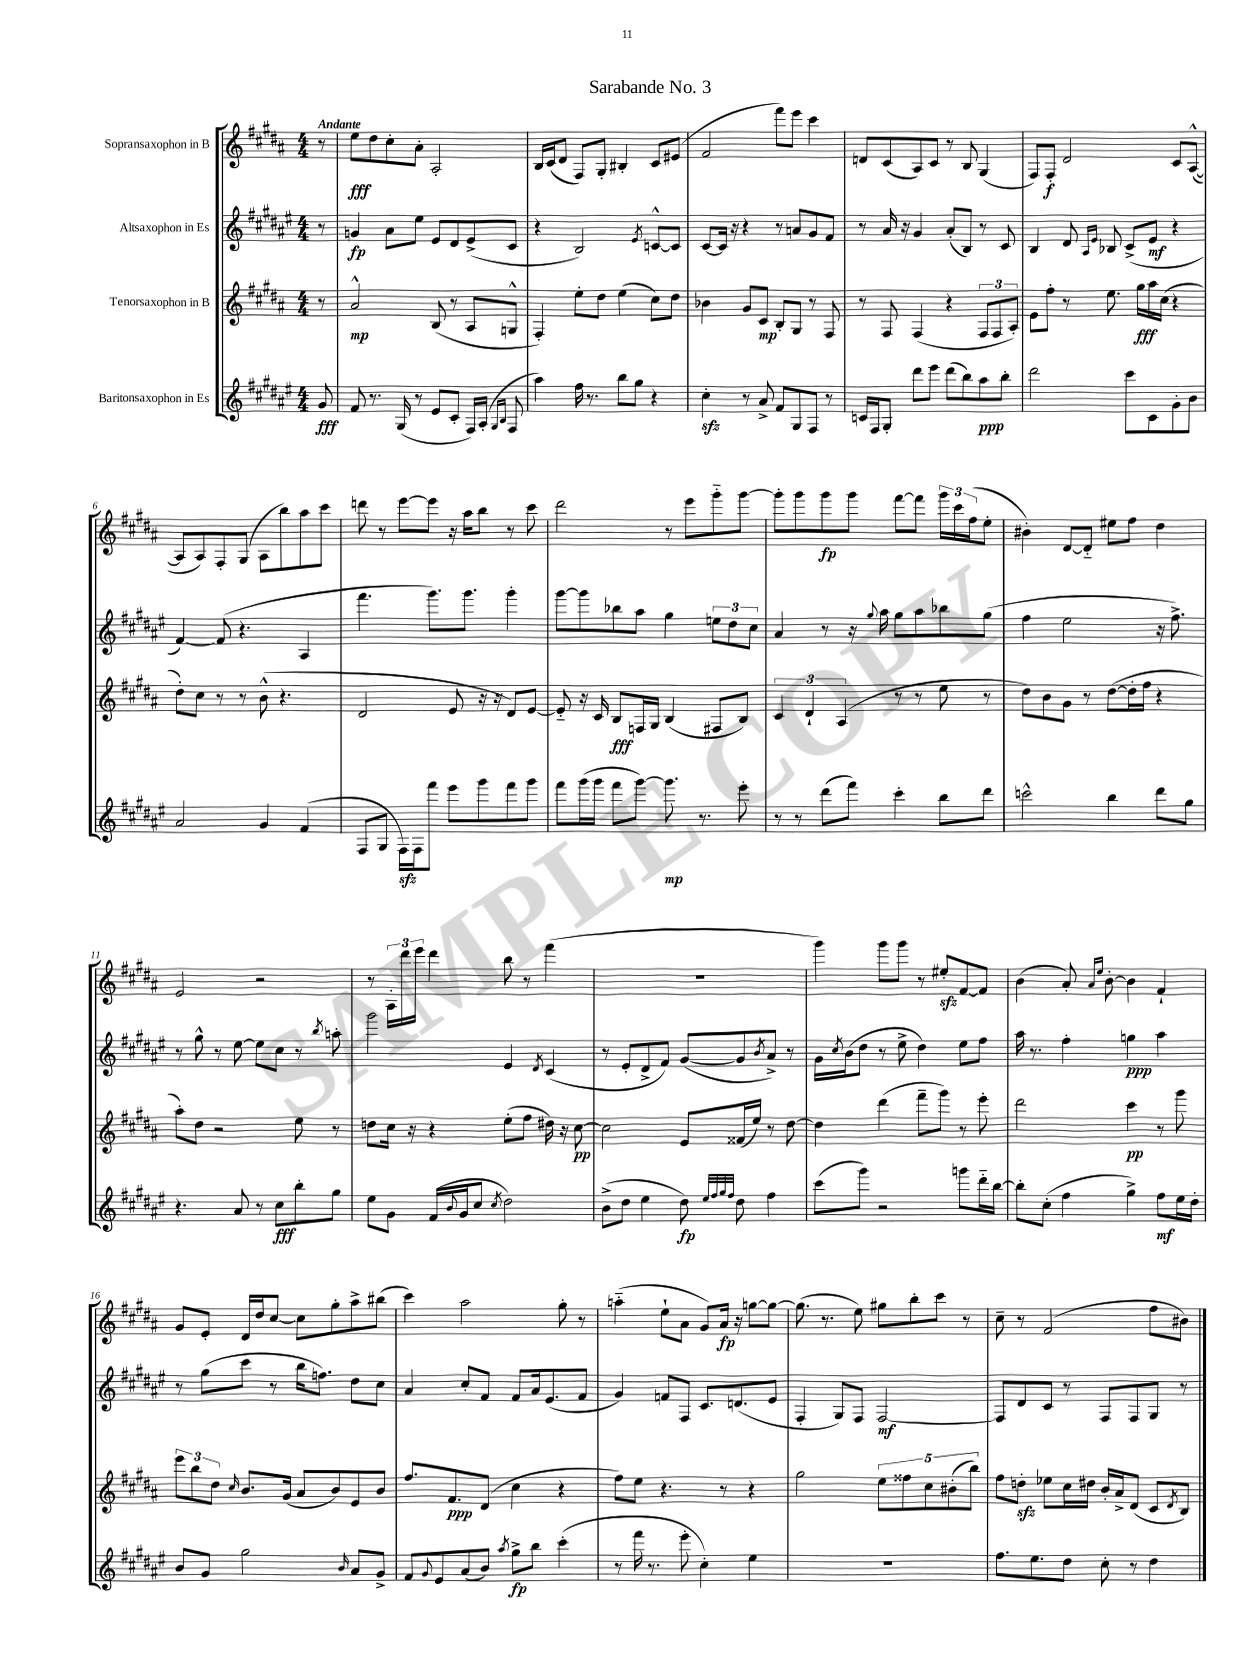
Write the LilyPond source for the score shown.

\header { title = "Sarabande No. 3" }
<<
\new StaffGroup <<
\new Staff = "s0" \with { instrumentName = "Sopransaxophon in B" } {
    \clef treble \key b \major \numericTimeSignature \time 4/4 \partial 8 \tempo "Andante"
    r8 |
    e''8\fff dis''8 cis''8-. ais'8-. ais2-. |
    b16 cis'16( dis'8 fis8) gis8-. bis4-. cis'8 eis'8( |
    fis'2 fis'''8) e'''8 cis'''4 |
    d'8 cis'8( ais8) cis'8 r8 b8 gis4( |
    fis8) fis8-.\f dis'2 cis'8 ais8~-^( |
    ais8 ais8) fis8-. gis8( ais8 b''8) ais''8 cis'''8 |
    d'''8 r8 e'''8~ e'''8 r16 ais''16 b''8 r8 cis'''8 |
    dis'''2 r8 e'''8 gis'''8-_ gis'''8~ |
    gis'''8-. gis'''8 gis'''8\fp gis'''8 fis'''8~ fis'''8 \tuplet 3/2 { gis'''16 cis'''16 fis''16( } e''8-. |
    bis'4-.) dis'8~ dis'8-_ eis''8 fis''8 dis''4 |
    e'2 r2 |
    r8 \tuplet 3/2 { ais16-. dis'''16 e'''16 } dis'''4 b''8 r8 fis'''4( |
    R1 |
    gis'''4) gis'''8 gis'''8 r8 eis''8-.\sfz fis'8~ fis'8 |
    b'4( ais'8-.) \grace { ais'16 e''16 } b'8~-. b'4 fis'4-! |
    gis'8 e'8-. dis'16 dis''16 cis''8~ cis''8 gis''8-. ais''8-> bis''8( |
    cis'''4) ais''2 gis''8-. r8 |
    a''4-_( e''8-! ais'8 gis'8) ais'16\fp r16 g''8~ g''8~ |
    g''8.( r8. e''8) gis''8 b''8-. cis'''8 r8 |
    cis''8-- r8 fis'2( fis''8 bis'8) \bar "|." |
}
\new Staff = "s1" \with { instrumentName = "Altsaxophon in Es" } {
    \clef treble \key fis \major \numericTimeSignature \time 4/4 \partial 8
    r8 |
    g'4\fp ais'8 eis''8 eis'8 dis'8 eis'8->( cis'8 |
    r4 b2) \acciaccatura { eis'8 } c'8~-^ c'8 |
    cis'8~ cis'16 r16 r4 r8 a'8 gis'8 fis'8 |
    r8 ais'16 r16 gis'4 ais'8-.( b8) r8 cis'8 |
    b4 dis'8 \grace { ais16 eis'16 } bes8 cis'8->( eis'8\mf r4 |
    fis'4~) fis'8( r4. ais4 |
    fis'''4. gis'''8.) gis'''8. gis'''4-. |
    gis'''8~ gis'''8 bes''8 ais''8 gis''4 \tuplet 3/2 { e''8 dis''8 cis''8 } |
    ais'4 r8 r16 \appoggiatura { gis''8 } ais''16 gis''8 ais''8 bes''8 gis''8( |
    fis''4 eis''2 r16 fis''8.->) |
    r8 gis''8-^ r8 eis''8~ eis''8 cis''8 r8 \acciaccatura { b''8 } a''8-. |
    gis'''2 eis'4 \acciaccatura { dis'8 } cis'4( |
    r8 eis'8-. dis'8-> fis'8) gis'8~( gis'8 \acciaccatura { b'8 } ais'8->) r8 |
    gis'16 \acciaccatura { cis''8 } b'16( dis''8 r8 eis''8-> dis''4) eis''8 fis''8 |
    ais''16 r8. fis''4-. g''4\ppp ais''4 |
    r8 gis''8( cis'''8 r8 b''16 f''8.) dis''8 cis''8 |
    ais'4 cis''8-. fis'8 fis'8 ais'16 eis'8.( fis'8 |
    gis'4) f'8 fis8 cis'8. d'8.( eis'8 |
    fis4-. gis8) fis8 fis2~\mf |
    fis8 dis'8 cis'8 r8 fis8 fis8 gis8 r8 \bar "|." |
}
\new Staff = "s2" \with { instrumentName = "Tenorsaxophon in B" } {
    \clef treble \key b \major \numericTimeSignature \time 4/4 \partial 8
    r8 |
    ais'2-^\mp b8( r8 ais8 g8-^ |
    fis4-.) e''8-. dis''8 e''4( cis''8) dis''8 |
    bes'4 gis'8 cis'8\mp b8-. gis8 r8 fis8 |
    r8 fis8 fis4( r4 \tuplet 3/2 { fis8 fis8 ais8-.) } |
    e'8 fis''8-. r8 e''8. gis''16\fff ais''16 cis''16( r4 |
    dis''8-.) cis''8 r8 r8 b'8-^( r4. |
    dis'2 e'8 r16 r16 dis'8) e'8~ |
    e'8-_ r16 cis'16 b8\fff f16 gis16 b4( fis8 b8) |
    \tuplet 3/2 { cis'4 dis'4-! ais4( } r8 r8 e''8 r8 |
    dis''8) b'8 gis'8 r8 dis''8~( dis''16-. fis''16 r4 |
    ais''8-.) dis''8 r2 e''8 r8 |
    d''8 cis''16 r16 r4 e''8-.( fis''8 dis''16) r16 cis''8~\pp |
    cis''2 e'8 fisis'16( e''16) r8 dis''8~ |
    dis''4 dis'''4( fis'''8-- gis'''8) r8 e'''8-. |
    dis'''2 cis'''4\pp r8 gis'''8 |
    \tuplet 3/2 { e'''8 b''8 dis''8 } \grace { cis''16 } b'8. gis'16( ais'8 b'8) e'8 b'8 |
    fis''8. fis'8.\ppp dis'8( cis''4 r4 |
    fis''8) e''8 r4. r8 r4 |
    gis''2 \tuplet 5/4 { e''8 fisis''8 cis''8 bis'8-.( b''8) } |
    fis''8 d''8-.\sfz ees''8 cis''16 dis''16 b'16-. ais'16-> dis'8( cis'8 \acciaccatura { dis'8 } b8) \bar "|." |
}
\new Staff = "s3" \with { instrumentName = "Baritonsaxophon in Es" } {
    \clef treble \key fis \major \numericTimeSignature \time 4/4 \partial 8
    gis'8\fff |
    fis'8 r8. gis16( r8 eis'8 cis'8-. fis16) ais16-.( \grace { gis16 b16 } fis8 |
    ais''4) fis''16 r8. b''8 gis''8 r4 |
    cis''4-.\sfz r8 ais'8-> fis'8 gis8 fis8 r8 |
    c'16 fis16 gis8-. dis'''8 eis'''8 dis'''8( b''8) ais''8\ppp b''8-. |
    dis'''2 cis'''8 cis'8 gis'8-. b'8 |
    ais'2 gis'4 fis'4( |
    fis8 gis8 fis16\sfz) fis16 fis'''8 eis'''8 gis'''8 fis'''8 gis'''8 |
    fis'''8 gis'''16( gis'''16 fis'''8 gis'''8~) gis'''8.\mp r8. eis'''8-. |
    r8 r8 dis'''8( fis'''8) cis'''4-. b''8 dis'''8 |
    c'''2-^ b''4 dis'''8 gis''8 |
    r4. ais'8 r8 cis''8\fff b''8-. gis''8 |
    eis''8 gis'8 fis'16( \appoggiatura { b'8 } gis'16 cis''8 \acciaccatura { cis''8 } dis''2) |
    b'8->( dis''8 eis''4 dis''8\fp) \grace { eis''32 fis''32 gis''32 fis''32 } dis''8 fis''4 |
    cis'''8( gis'''8) r2 g'''8 dis'''16-_ b''16~ |
    b''8-. cis''8-.( fis''4 gis''4->) fis''8\mf eis''16 dis''16-. |
    b'8 gis'8 gis''2 \grace { b'16 } ais'8 gis'8-> |
    fis'8 \appoggiatura { gis'8 } eis'8 ais'8( b'8) \acciaccatura { ais''8 } gis''8->\fp b''8 cis'''4-.( |
    r8 fis'''16 r8. eis'''8-. cis''4-.) eis''4 |
    R1 |
    fis''8. eis''8. dis''8 cis''8-. r8 dis''4 \bar "|." |
}
>>
>>
